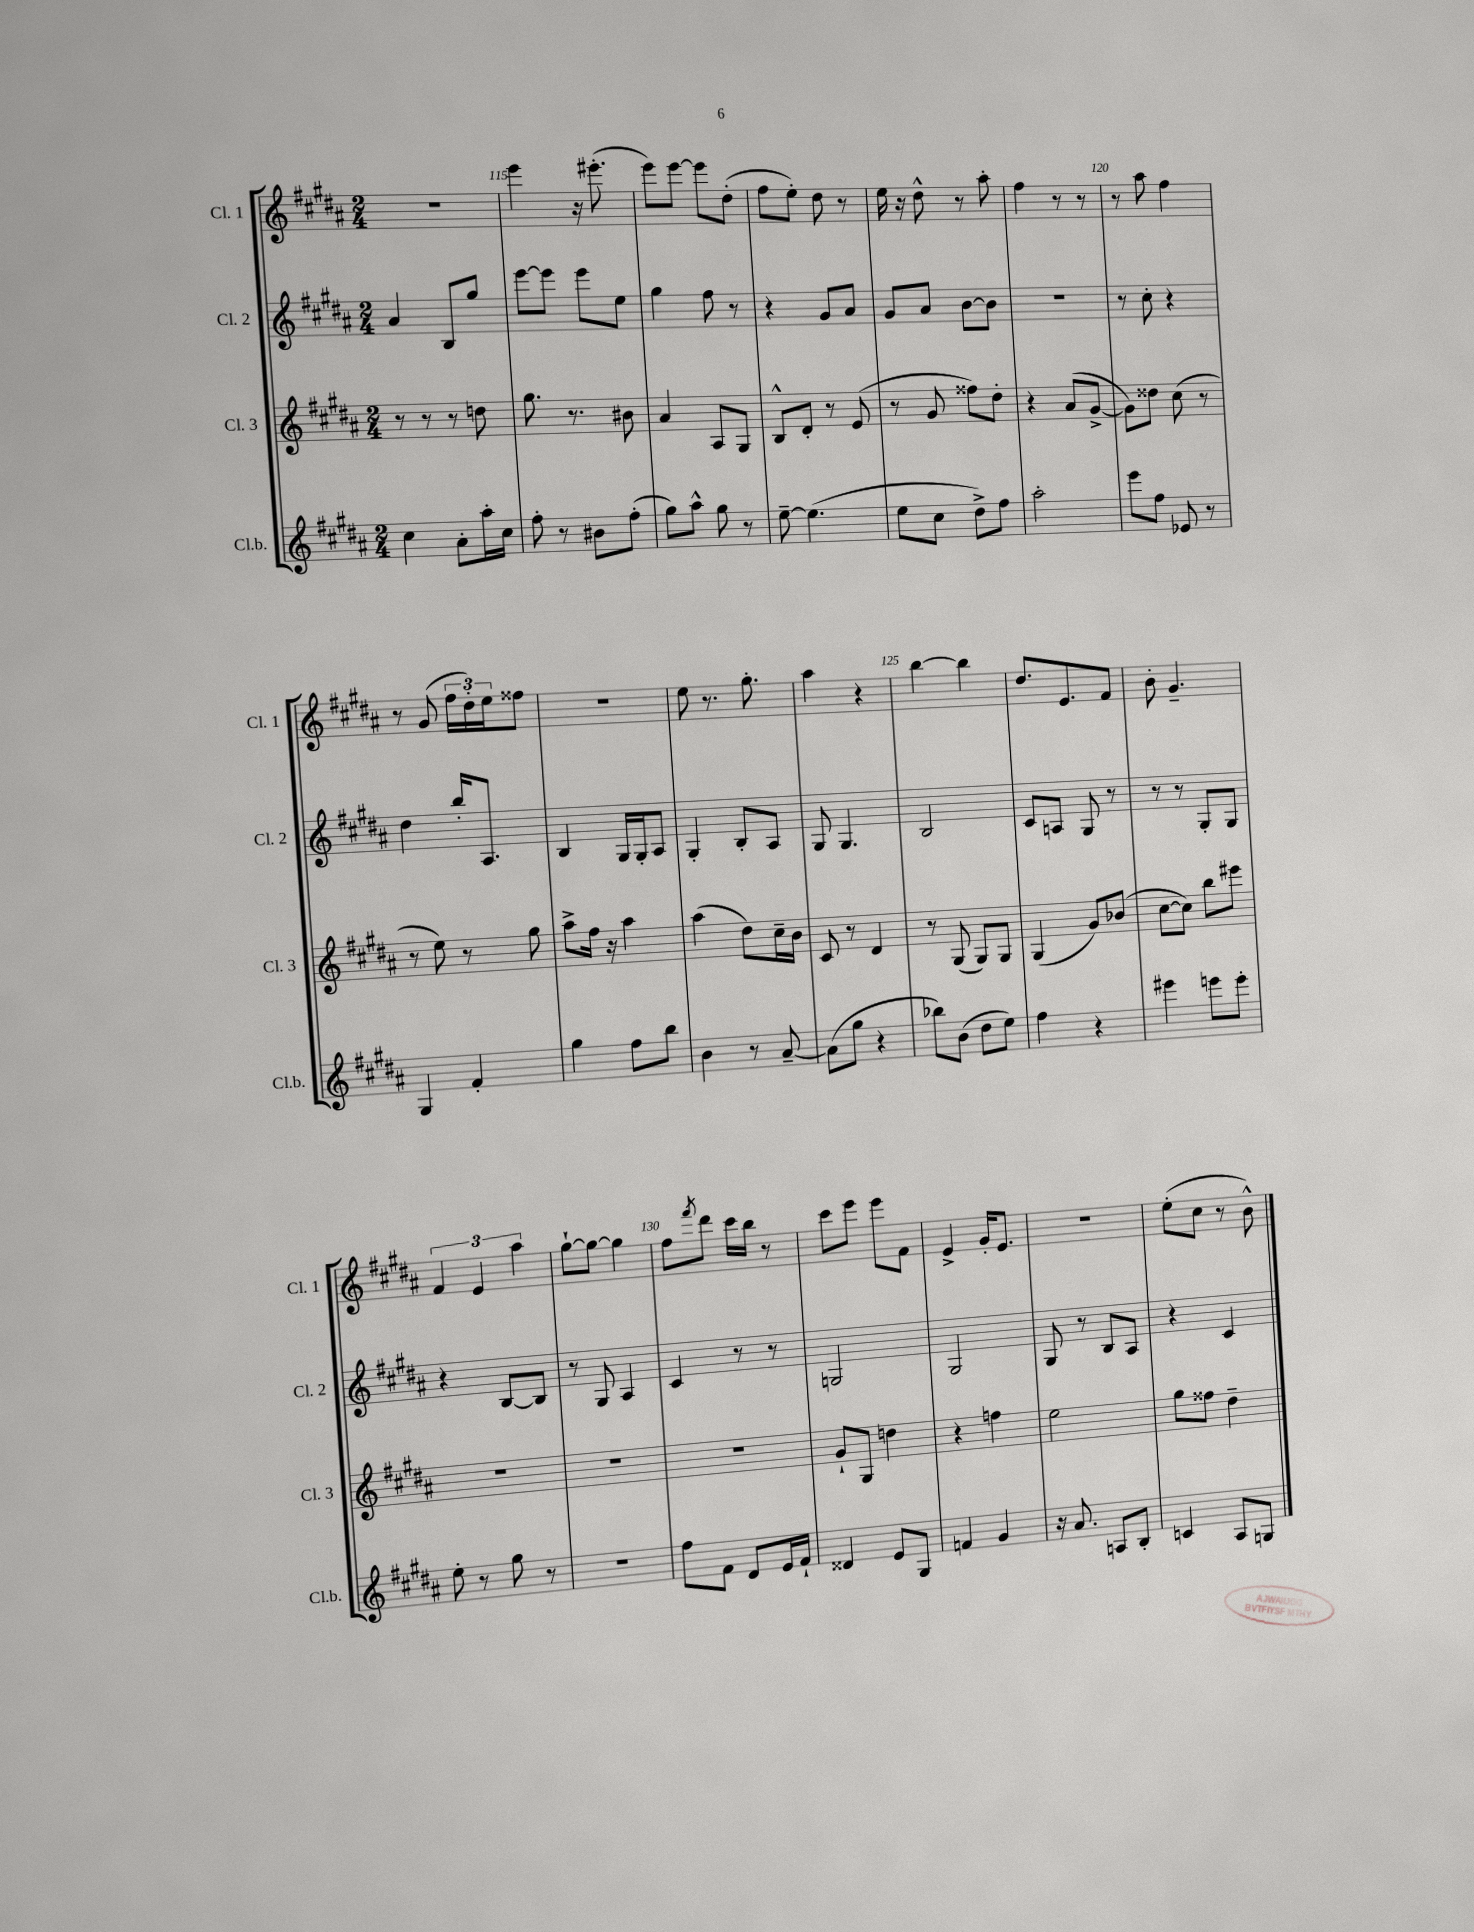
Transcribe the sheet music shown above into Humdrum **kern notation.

**kern	**kern	**kern	**kern
*part4	*part3	*part2	*part1
*staff4	*staff3	*staff2	*staff1
*I"Cl.b.	*I"Cl. 3	*I"Cl. 2	*I"Cl. 1
*I'Cl.b.	*I'Cl. 3	*I'Cl. 2	*I'Cl. 1
*clefG2	*clefG2	*clefG2	*clefG2
*k[f#c#g#d#a#]	*k[f#c#g#d#a#]	*k[f#c#g#d#a#]	*k[f#c#g#d#a#]
*M2/4	*M2/4	*M2/4	*M2/4
=114	=114	=114	=114
4cc#\	8r	4a#/	2r
.	8r	.	.
8a#'\L	8r	8B/L	.
16aa#'\L	8ddn\	8gg#/J	.
16cc#\JJ	.	.	.
=115	=115	=115	=115
8ff#'\	8.gg#\	[8eee\L	4eee\
8r	.	8eee\J]	.
.	8.r	.	.
8b#X\L	.	8eee\L	16r
.	.	.	(8.eee#X'\
(8ff#'\J	8b#X\	8ee\J	.
=116	=116	=116	=116
8gg#\L)	4a#/	4gg#\	8eee\L)
8aa#^^\J	.	.	[8eee\J
8gg#\	8A#/L	8ff#\	8eee\L]
8r	8G#/J	8r	(8dd#'\J
=117	=117	=117	=117
[8ee~\	8B^^/L	4r	8ff#\L
(4.ee\]	8d#'/J	.	8ee'\J)
.	8r	8g#/L	8dd#\
.	(8e/	8a#/J	8r
=118	=118	=118	=118
8ee\L	8r	8g#/L	16ee\
.	.	.	16r
8cc#\J	8g#/	8a#/J	8dd#^^\
8dd#^\L)	8ff##X\L)	[8b\L	8r
8ff#\J	8dd#'\J	8b\J]	8aa#'\
=119	=119	=119	=119
2aa#'\	4r	2r	4ff#\
.	(8a#/L	.	8r
.	[8g#^/J	.	8r
=120	=120	=120	=120
8eee\L	8g#\L])	8r	8r
8ff#\J	8dd##X\J	8cc#'\	8aa#\
8e-X/	(8cc#\	4r	4ff#\
8r	8r	.	.
!!LO:LB:g=z
=121	=121	=121	=121
4G#/	8r	4dd#\	8r
.	8ee\)	.	(8g#/
4f#'/	8r	16bb'/KL	24ff#\LL
.	.	.	24dd#'\)
.	.	8.A#/J	.
.	.	.	24ee\J
.	8gg#\	.	8ff##X\J
=122	=122	=122	=122
4gg#\	8aa#^\L	4B/	2r
.	16ff#\Jk	.	.
.	16r	.	.
8ff#\L	4aa#\	16G#/LL	.
.	.	16G#'/J	.
8bb\J	.	8A#/J	.
=123	=123	=123	=123
4b\	(4aa#\	4G#'/	8ee\
.	.	.	8.r
8r	8dd#\L)	8B'/L	.
.	.	.	8.gg#'\
[8a#~/	16cc#~\L	8A#/J	.
.	16b\JJ	.	.
=124	=124	=124	=124
(8a#\L]	8c#/	8G#/	4aa#\
8gg#\J	8r	4.G#/	.
4r	4d#/	.	4r
=125	=125	=125	=125
8bb-X\L)	8r	2B/	[4bb\
(8b\J	(8G#/	.	.
8dd#\L	8G#/L)	.	4bb\]
8ee\J)	8G#/J	.	.
=126	=126	=126	=126
4ff#\	(4G#/	8c#/L	8.dd#/L
.	.	8An/J	.
.	.	.	8.e/
4r	8g#/L)	8G#/	.
.	(8b-X/J	8r	8f#/J
=127	=127	=127	=127
4eee#X\	[8cc#\L	8r	8b'\
.	8cc#\J])	8r	4.g#~/
8eeen\L	8bb\L	8G#'/L	.
8eee'\J	8eee#X\J	8G#/J	.
!!LO:LB:g=z
=128	=128	=128	=128
8ee'\	2r	4r	6f#/
8r	.	.	.
.	.	.	6e/
8gg#\	.	[8B/L	.
.	.	.	6aa#\
8r	.	8B/J]	.
=129	=129	=129	=129
2r	2r	8r	[8gg#`\L
.	.	8G#/	8gg#\J_
.	.	4A#/	4gg#\]
=130	=130	=130	=130
8ff#\L	2r	4c#/	8ff#\L
.	.	.	8qfff#/
8f#\J	.	.	8ddd#\J
8d#/L	.	8r	16ccc#\LL
.	.	.	16bb\JJ
16e/L	.	8r	8r
16f#`/JJ	.	.	.
=131	=131	=131	=131
4d##X/	8g#`/L	2Gn/	8ccc#\L
.	8G#/J	.	8eee\J
8e/L	4ddn\	.	8eee\L
8G#/J	.	.	8f#\J
=132	=132	=132	=132
4fn/	4r	2G#/	4e^/
4g#/	4ffn\	.	16g#'/KL
.	.	.	8.e/J
=133	=133	=133	=133
16r	2ee\	8G#/	2r
8.a#/	.	.	.
.	.	8r	.
8An/L	.	8B/L	.
8B'/J	.	8A#/J	.
=134	=134	=134	=134
4cn/	8gg#\L	4r	(8ee'\L
.	8ff##X\J	.	8cc#\J
8A#/L	4dd#~\	4c#/	8r
8Gn/J	.	.	8b^^\)
==	==	==	==
*-	*-	*-	*-
